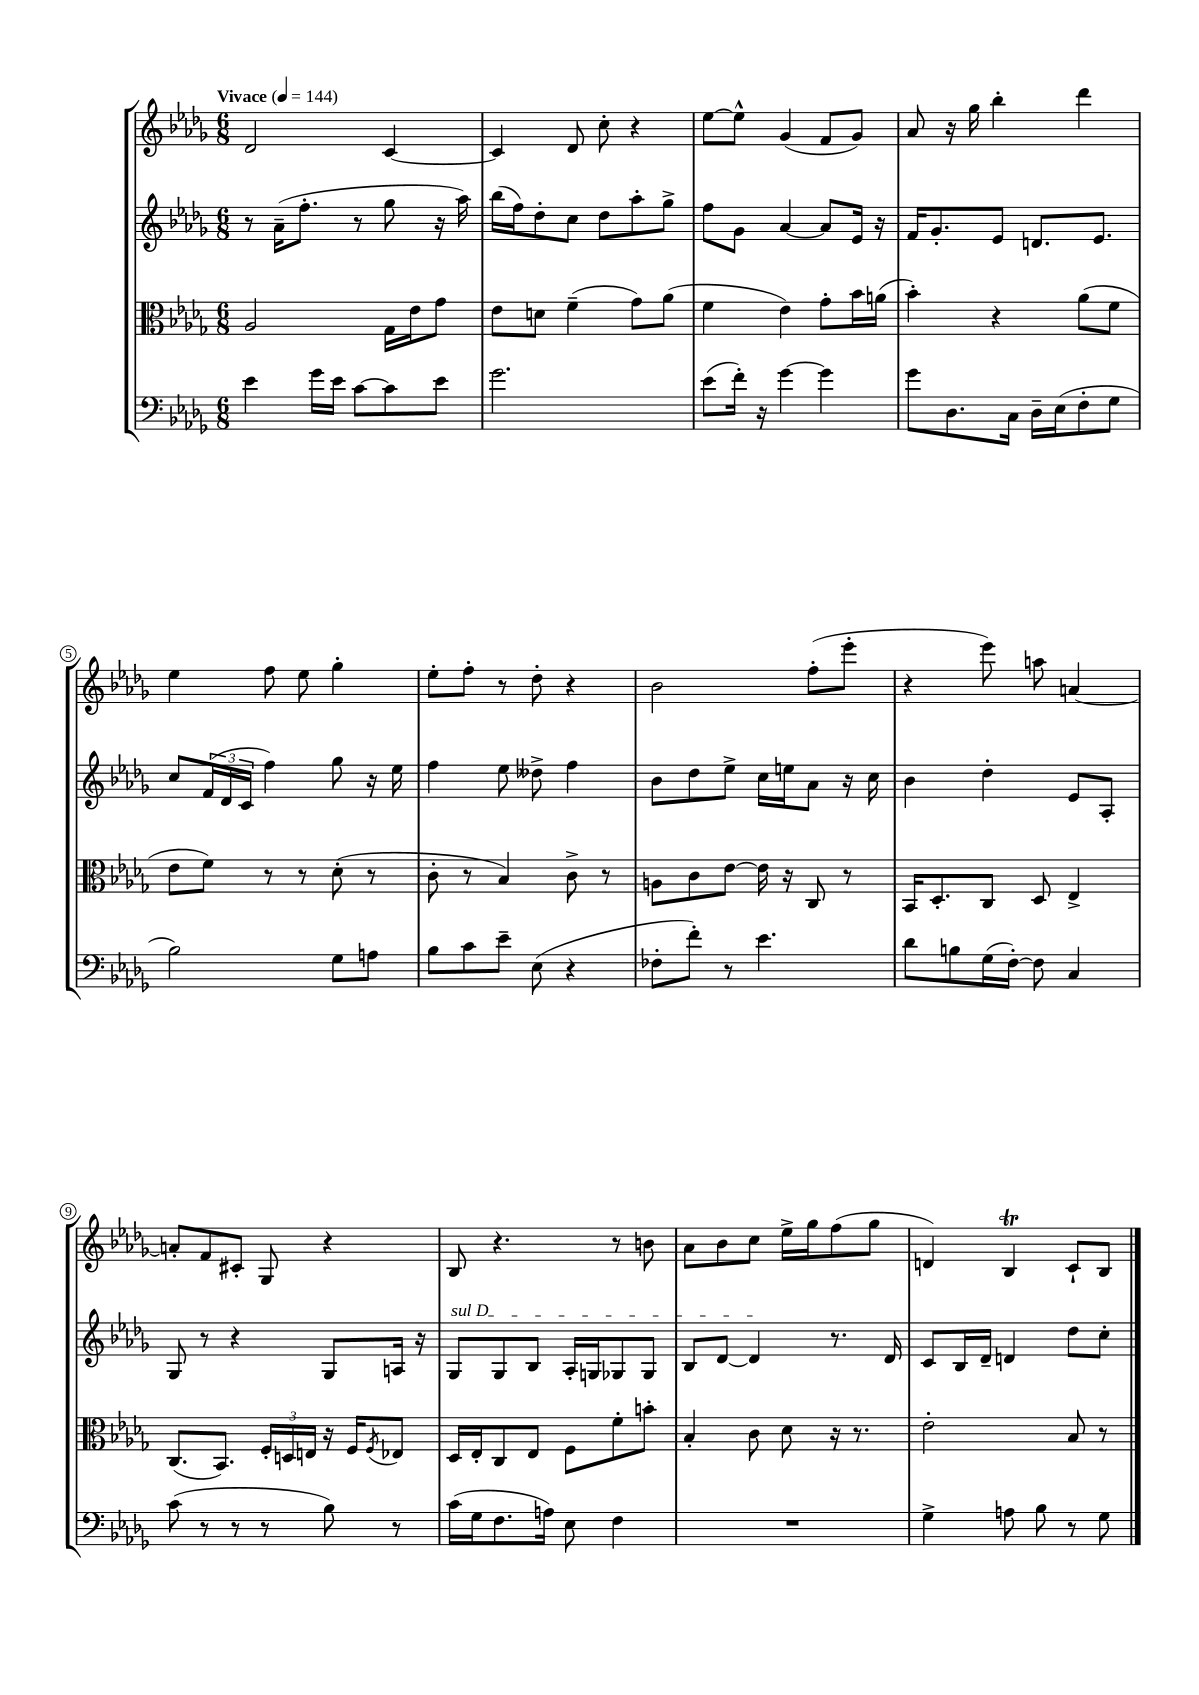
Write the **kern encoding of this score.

**kern	**kern	**kern	**kern
*staff4	*staff3	*staff2	*staff1
*clefF4	*clefC3	*clefG2	*clefG2
*k[b-e-a-d-g-]	*k[b-e-a-d-g-]	*k[b-e-a-d-g-]	*k[b-e-a-d-g-]
*M6/8	*M6/8	*M6/8	*M6/8
*MM144	*MM144	*MM144	*MM144
4e-\	2A-/	8r	2d-/
.	.	(16a-~\LK	.
.	.	8.ff'\J	.
16g-\LL	.	.	.
16e-\JJ	.	.	.
[8c\L	.	8r	.
8c\]	16G-\LL	8gg-\	[4c/
.	16e-\J	.	.
8e-\J	8g-\J	16r	.
.	.	16aa-\)	.
=	=	=	=
2.g-\	8e-\L	(16bb-\LL	4c/]
.	.	16ff\J)	.
.	8d\J	8dd-'\	.
.	(4f~\	8cc\J	8d-/
.	.	8dd-\L	8cc'\
.	8g-\L)	8aa-'\	4r
.	(8a-\J	8gg-^\J	.
=	=	=	=
(8e-\L	4f\	8ff\L	[8ee-\L
16f'\Jk)	.	8g-\J	8ee-^^\]J
16r	.	.	.
[4g-\	4e-\)	[4a-/	(4g-/
4g-\]	8g-'\L	8a-/]L	8f/L
.	16b-\L	16e-/Jk	8g-/J)
.	(16a\JJ	16r	.
=	=	=	=
8g-\L	4b-'\)	16f/LK	8a-/
.	.	8.g-'/	.
8.D-\	.	.	16r
.	.	.	16gg-\
.	4r	8e-/J	4bb-'\
16C\Jk	.	.	.
16D-~\LL	.	8.d/L	.
(16E-\J	.	.	.
8F'\	(8a-\L	.	4ddd-\
.	.	8.e-/J	.
8G-\J	8f\J	.	.
=	=	=	=
2B-\)	8e-\L	8cc/L	4ee-\
.	8f\J)	(24f/L	.
.	.	24d-/	.
.	.	24c/JJ	.
.	8r	4ff\)	8ff\
.	8r	.	8ee-\
8G-\L	(8d-'\	8gg-\	4gg-'\
8A\J	8r	16r	.
.	.	16ee-\	.
=	=	=	=
8B-\L	8c'\	4ff\	8ee-'\L
8c\	8r	.	8ff'\J
8e-~\J	4B-/)	8ee-\	8r
(8E-\	.	8dd--^\	8dd-'\
4r	8c^\	4ff\	4r
.	8r	.	.
=	=	=	=
8F-'\L	8A\L	8b-\L	2b-\
8f'\J)	8c\	8dd-\	.
8r	[8e-\J	8ee-^\J	.
4.e-\	16e-\]	16cc\LL	.
.	16r	16ee\J	.
.	8C/	8a-\J	(8ff'\L
.	8r	16r	8eee-'\J
.	.	16cc\	.
=	=	=	=
8d-\L	16BB-/LK	4b-\	4r
.	8.D-'/	.	.
8B\	.	.	.
(16G-\L	8C/J	4dd-'\	8eee-\)
[16F'\JJ)	.	.	.
8F\]	8D-/	.	8aa\
4C/	4E-^/	8e-/L	[4a/
.	.	8A-'/J	.
=	=	=	=
(8c\	(8.C/L	8G-/	8a'/]L
8r	.	8r	8f/
.	8.BB-/J)	.	.
8r	.	4r	8c#'/J
8r	24F'/LL	.	8G-/
.	24D/	.	.
.	24E/JJ	.	.
8B-\)	16r	8G-/L	4r
.	16F/LK	.	.
.	8qF/	.	.
8r	8E-/J	16A/Jk	.
.	.	16r	.
=	=	=	=
(16c\LL	16D-/LL	8G-/L	8B-/
16G-\J	16E-'/J	.	.
8.F\	8C/	8G-/	4.r
.	8E-/J	8B-/J	.
16A\Jk)	.	.	.
8E-\	8F\L	16A-'/LL	.
.	.	16G/J	.
4F\	8f'\	8G-/	8r
.	8b'\J	8G-/J	8b\
=	=	=	=
2.r	4B-'/	8B-/L	8a-\L
.	.	[8d-/J	8b-\
.	8c\	4d-/]	8cc\J
.	8d-\	.	16ee-^\LL
.	.	.	16gg-\J
.	16r	8.r	(8ff\
.	8.r	.	.
.	.	.	8gg-\J
.	.	16d-/	.
=	=	=	=
4G-^\	2e-'\	8c/L	4d/)
.	.	16B-/L	.
.	.	16d-~/JJ	.
8A\	.	4d/	4B-/
8B-\	.	.	.
8r	8B-/	8dd-\L	8c`/L
8G-\	8r	8cc'\J	8B-/J
==	==	==	==
*-	*-	*-	*-
